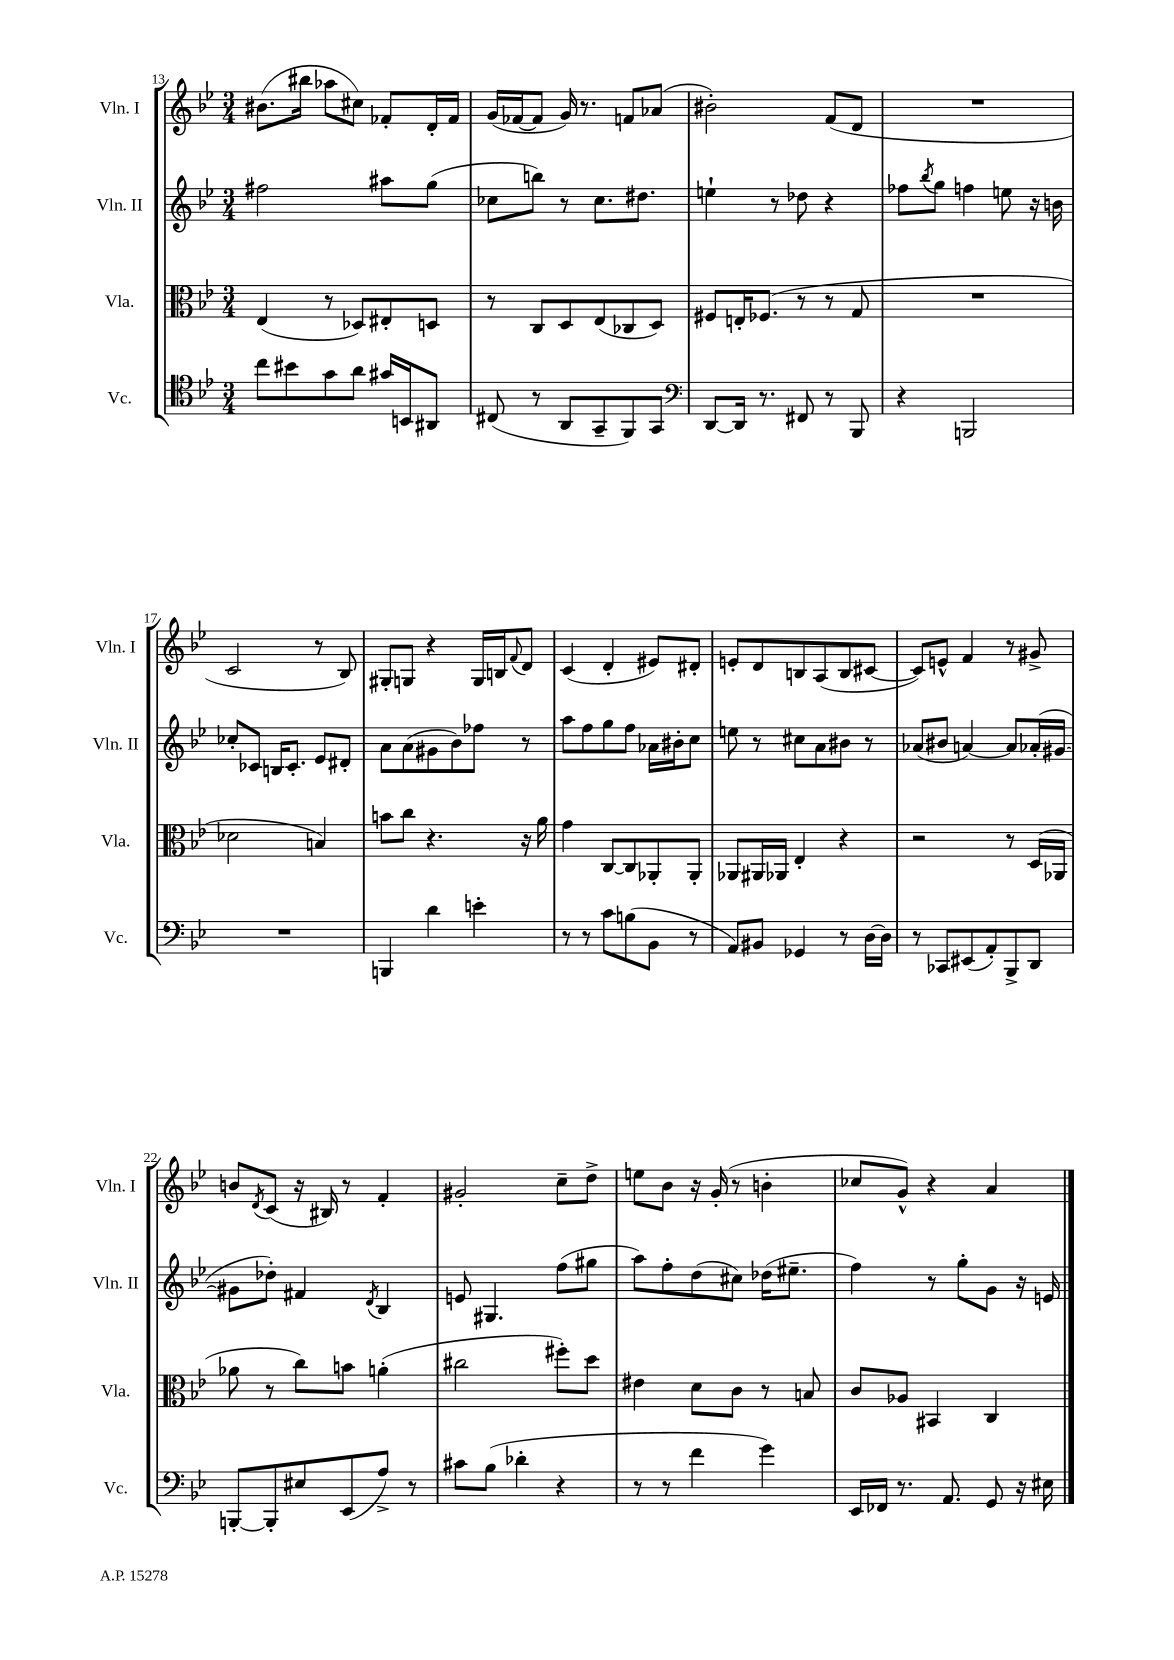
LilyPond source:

<<
\new StaffGroup <<
\new Staff = "s0" \with { instrumentName = "Vln. I" shortInstrumentName = "Vln. I" } {
    \clef treble \key bes \major \numericTimeSignature \time 3/4
    bis'8.( bis''16 aes''8 cis''8) fes'8-. d'16-. fes'16 |
    g'16( fes'16~ fes'8 g'16) r8. f'8 aes'8( |
    bis'2-.) f'8( d'8 |
    R2. |
    c'2 r8 bes8) |
    gis8-. g8 r4 g16 b16 \appoggiatura { f'8 } d'8 |
    c'4( d'4-. eis'8) dis'8-. |
    e'8-. d'8 b8 a8( b8 cis'8~ |
    cis'8) e'8-^ f'4 r8 gis'8-> |
    b'8 \acciaccatura { d'8 } c'8( r16 bis16) r8 f'4-. |
    gis'2-. c''8-- d''8-> |
    e''8 bes'8 r16 g'16-.( r8 b'4-. |
    ces''8 g'8-^) r4 a'4 \bar "|." |
}
\new Staff = "s1" \with { instrumentName = "Vln. II" shortInstrumentName = "Vln. II" } {
    \clef treble \key bes \major \numericTimeSignature \time 3/4
    fis''2 ais''8 g''8( |
    ces''8 b''8) r8 ces''8. dis''8. |
    e''4-! r8 des''8 r4 |
    fes''8 \acciaccatura { bes''8 } g''8 f''4 e''8 r16 b'16 |
    ces''8-. ces'8 b16 ces'8.-. ees'8 dis'8-. |
    a'8 a'8( gis'8 bes'8) fes''8 r8 |
    a''8 f''8 g''8 f''8 aes'16 bis'16-. c''8 |
    e''8 r8 cis''8 a'8 bis'8 r8 |
    aes'8( bis'8 a'4~) a'8 aes'16-.( gis'16~ |
    gis'8 des''8-.) fis'4 \acciaccatura { d'8 } bes4 |
    e'8 gis4. f''8( gis''8 |
    a''8) f''8-. d''8( cis''8) des''16( eis''8.-- |
    f''4) r8 g''8-. g'8 r16 e'16 \bar "|." |
}
\new Staff = "s2" \with { instrumentName = "Vla." shortInstrumentName = "Vla." } {
    \clef alto \key bes \major \numericTimeSignature \time 3/4
    ees4( r8 des8) eis8-. d8 |
    r8 c8 d8 ees8( ces8 d8) |
    fis8 e16-. fes8.( r8 r8 g8 |
    R2. |
    des'2 b4) |
    b'8 c''8 r4. r16 a'16 |
    g'4 c8~ c8 aes,8-. aes,8-. |
    aes,8 ais,16 aes,16 ees4-. r4 |
    r2 r8 d16( aes,16 |
    aes'8 r8 c''8) b'8 a'4-.( |
    cis''2 fis''8-.) d''8 |
    eis'4 d'8 c'8 r8 b8 |
    c'8 aes8 bis,4 c4 \bar "|." |
}
\new Staff = "s3" \with { instrumentName = "Vc." shortInstrumentName = "Vc." } {
    \clef tenor \key bes \major \numericTimeSignature \time 3/4
    c''8 bis'8 g'8 a'8 gis'16 b,16 ais,8 |
    cis8( r8 a,8 g,8-- f,8) g,8 |
    \clef bass d,8~ d,16 r8. fis,8 r8 bes,,8 |
    r4 b,,2 |
    R2. |
    b,,4 d'4 e'4-. |
    r8 r8 c'8 b8( bes,8 r8 |
    a,8) bis,8 ges,4 r8 d16~ d16 |
    r8 ces,8 eis,8( a,8-.) bes,,8-> d,8 |
    b,,8~-. b,,8-. eis8 ees,8( a8->) r8 |
    cis'8 bes8( des'4-. r4 |
    r8 r8 f'4 g'4) |
    ees,16 fes,16 r8. a,8. g,8 r16 eis16 \bar "|." |
}
>>
>>
\layout { \context { \Score currentBarNumber = #13 } }
